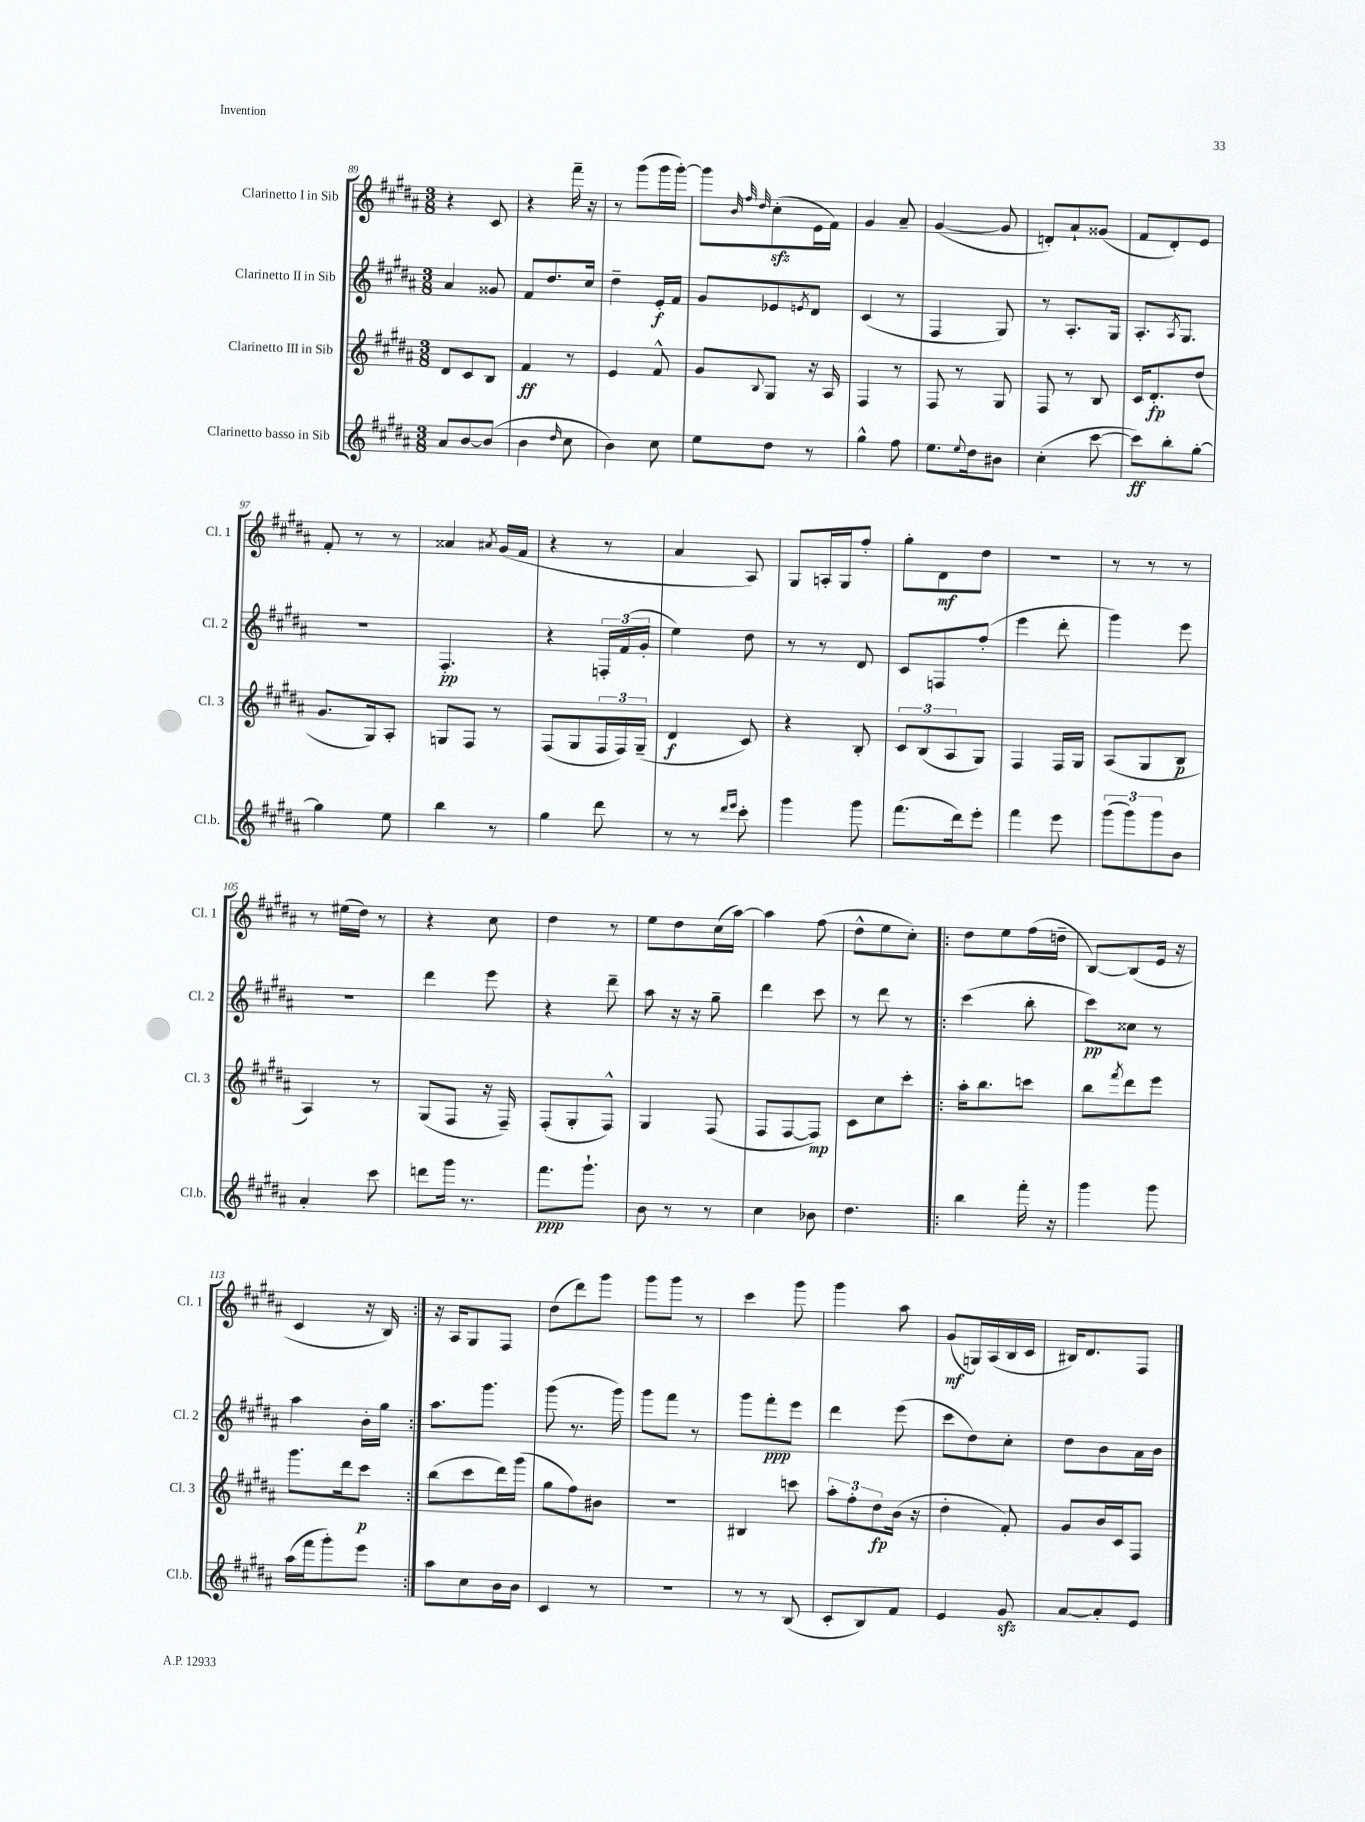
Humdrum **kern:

**kern	**kern	**kern	**kern
*staff4	*staff3	*staff2	*staff1
*clefG2	*clefG2	*clefG2	*clefG2
*k[f#c#g#d#a#]	*k[f#c#g#d#a#]	*k[f#c#g#d#a#]	*k[f#c#g#d#a#]
*M3/8	*M3/8	*M3/8	*M3/8
8a#	8d#	4a#	4r
[8b	8c#	.	.
(8b]	8B	8g##	8c#
=	=	=	=
4b	4f#	8f#	4r
.	.	8.dd#	.
16qqdd#	.	.	.
8cc#	8r	.	16fff#~
.	.	16cc#	16r
=	=	=	=
4b)	4e	4dd#~	8r
.	.	.	(8ggg#
8cc#	8f#^^	16e'	16ggg#
.	.	16f#	[16ggg#')
=	=	=	=
8ee	8g#	8g#	8ggg#]
.	.	.	32qqb
.	.	.	32qqff#
.	8qqB	.	32qqdd#
8dd#	8G#	8e-	(8cc#'
.	.	8qe	.
8r	16r	8d#	16e
.	16A#	.	16f#)
=	=	=	=
4gg#^^	4F#	(4c#	4g#
8ff#	8r	8r	8a#~
=	=	=	=
8.ee	8F#	4F#	([4g#
.	8r	.	.
8qqee	.	.	.
16dd#	.	.	.
8b#	8G#	8G#)	8g#]
=	=	=	=
(4cc#'	8F#	8r	8d')
.	8r	8.A#'	8a#`
[8ccc#	8B	.	(8g##
.	.	16G#	.
=	=	=	=
8ccc#])	16c#	8.A#'	8f#
.	8.d#'	.	.
8bb'	.	.	8d#')
.	.	8qA#	.
.	.	8.G#	.
[8gg#'	(8dd#	.	8e
=	=	=	=
4gg#]	8.g#	4.r	8f#'
.	.	.	8r
.	16G#)	.	.
8ee	8A#'	.	8r
=	=	=	=
4bb	8G	4.F#'	4a##
.	8F#	.	.
.	.	.	8qa#
8r	8r	.	(16g#
.	.	.	16f#
=	=	=	=
4gg#	(8F#	4r	4r
.	8G#	.	.
8ddd#	24F#	24F'	8r
.	24F#)	(24f#	.
.	(24G#~	24g#'	.
=	=	=	=
8r	4d#	4ee)	4a#
8r	.	.	.
16qqddd#	.	.	.
16qqeee	.	.	.
8ccc#'	8c#)	8dd#	8A#)
=	=	=	=
4ggg#	4r	8r	8G#
.	.	8r	16A'
.	.	.	16G#
8ggg#	8B'	8d#	8ff#'
=	=	=	=
(8.fff#	12c#	8c#	8gg#'
.	(12B	.	.
.	.	8F	8d#
.	12A#	.	.
16ddd#)	.	.	.
8eee'	8G#)	(8ff#'	8dd#
=	=	=	=
4fff#	4F#	4eee	4.r
8eee	16F#	8ddd#'	.
.	16G#	.	.
=	=	=	=
(12ggg#	(8A#	4ggg#)	8r
12ggg#)	.	.	.
.	8G#	.	8r
12ggg#	.	.	.
8b	8B	8eee	8r
=	=	=	=
4a#'	4A#)	4.r	8r
.	.	.	(16ee#
.	.	.	16dd#)
8ccc#	8r	.	8r
=	=	=	=
8ddd	(8G#	4ddd#	4r
16ggg#	8F#	.	.
8.r	.	.	.
.	16r	8eee	8cc#
.	16F#~)	.	.
=	=	=	=
8.fff#	(8F#'	4r	4dd#
.	8G#'	.	.
8.ggg#`	.	.	.
.	8F#^^)	8ddd#~	8r
=	=	=	=
8b	4G#	8aa#	8ee
8r	.	16r	8dd#
.	.	16r	.
8r	(8F#	8gg#~	(16cc#
.	.	.	[16aa#)
=	=	=	=
4cc#	8F#	4ddd#	4aa#]
.	[8F#	.	.
8b-	8F#])	8ccc#	(8ff#
=	=	=	=
4.dd#	8c#	8r	8dd#^^
.	8cc#	8ddd#	8ee
.	8ccc#'	8r	8cc#')
=!|:	=!|:	=!|:	=!|:
4bb	16aa#'	(4ccc#	8dd#
.	8.bb	.	.
.	.	.	8ee
16fff#'	8ccc	8bb'	(16ff#
16r	.	.	16dd~
=	=	=	=
4ggg#	8bb	8ccc#)	[8B)
.	8qfff#	.	.
.	8ddd#	8cc##	(8B]
8ggg#	8eee	8r	16e
.	.	.	16r
=	=	=	=
(16aa#	8.ggg#	4aa#	4c#
16fff#	.	.	.
8ggg#')	.	.	.
.	16ddd#	.	.
8eee	8ccc#	16b'	16r
.	.	16gg#	16B)
=:|!	=:|!	=:|!	=:|!
8aa#	(8bb	8.aa#	16r
.	.	.	16A#
8cc#	8ccc#	.	8G#
.	.	8.ggg#	.
16b	16ddd#)	.	8F#
16b	(16ggg#	.	.
=	=	=	=
4c#	8gg#	(8ggg#	(8dd#
.	8ff#)	8.r	8ddd#)
8r	8b#	.	8ggg#
.	.	16ggg#)	.
=	=	=	=
4.r	4.r	8ggg#	8ggg#
.	.	8fff#	8ggg#
.	.	8r	8r
=	=	=	=
8r	4B#	8ggg#	4ccc#
8r	.	8fff#'	.
(8B	8ccc	8eee	8ggg#
=	=	=	=
8c#'	12aa#'	4ddd#	4ggg#
.	12ff#'	.	.
8B)	.	.	.
.	12dd#	.	.
8f#	(16b	(8eee	8aa#
.	16r	.	.
=	=	=	=
4e	4dd#'	8ccc#	(8g#
.	.	8dd#)	16G)
.	.	.	(16A#
8g#	8f#')	8cc#'	16B
.	.	.	16c#
=	=	=	=
[8a#	8g#	8dd#	16B#)
.	.	.	8.d#
8a#']	16b	8b	.
.	16c#	.	.
8e	8F#	16a#	8F#
.	.	16b	.
==	==	==	==
*-	*-	*-	*-
